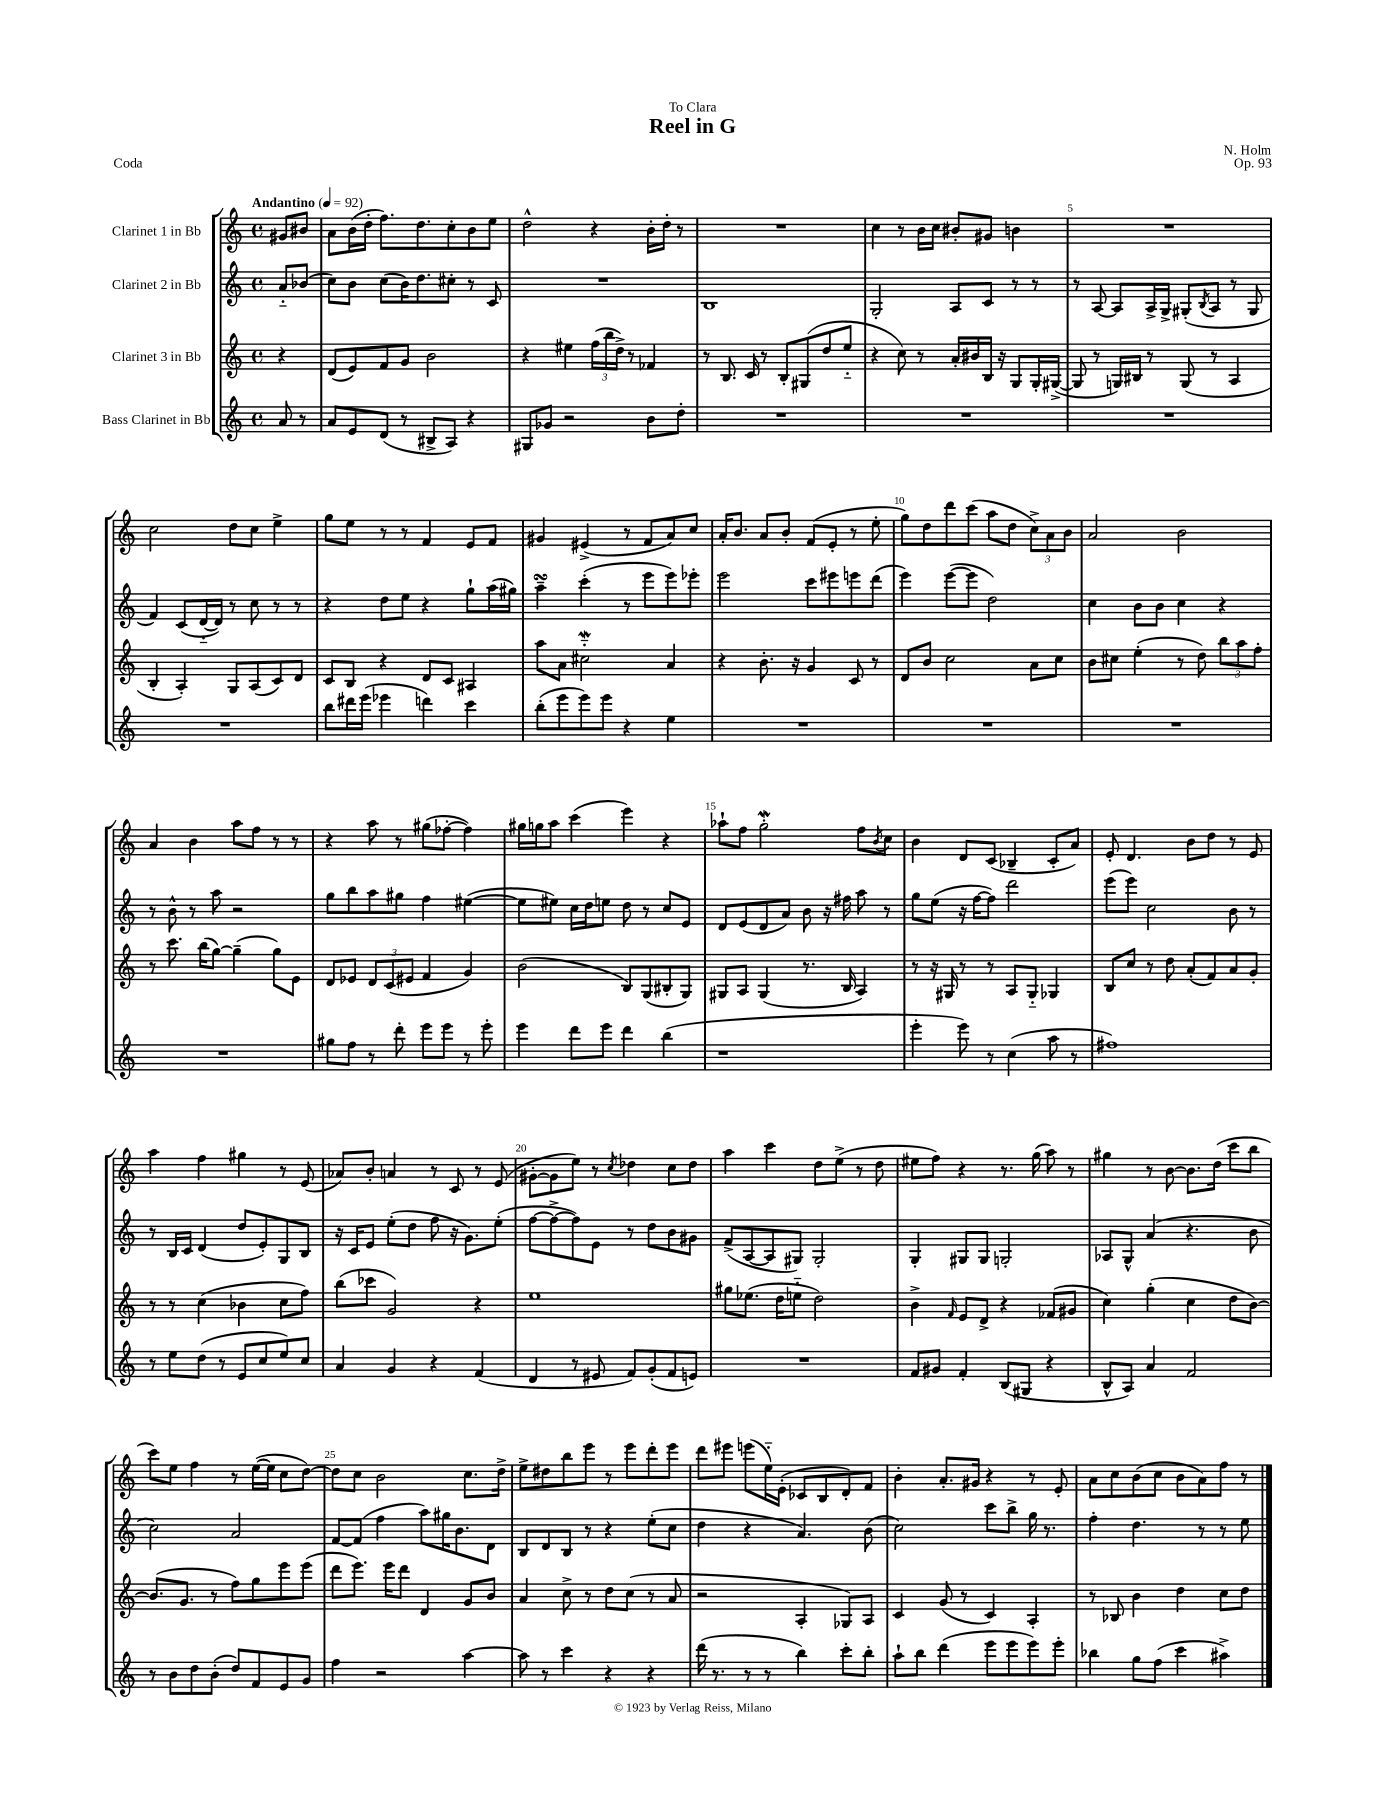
\header { title = "Reel in G" composer = "N. Holm" dedication = "To Clara" opus = "Op. 93" piece = "Coda" }
<<
\new StaffGroup <<
\new Staff = "s0" \with { instrumentName = "Clarinet 1 in Bb" } {
    \clef treble \key c \major \defaultTimeSignature \time 4/4 \partial 4 \tempo "Andantino" 4 = 92
    gis'8 bis'8 |
    a'8 b'16( d''16-. f''8.) d''8. c''8-. b'8 e''8 |
    d''2-^ r4 b'16-. d''16-. r8 |
    R1 |
    c''4 r8 b'16 c''16 bis'8-. gis'8 b'4 |
    R1 |
    c''2 d''8 c''8 e''4-> |
    g''8 e''8 r8 r8 f'4 e'8 f'8 |
    gis'4 eis'4->( r8 f'8 a'8) c''8 |
    a'16-. b'8. a'8 b'8-. f'8( e'8-. r8 e''8-. |
    g''8) d''8 d'''8 c'''8( a''8 d''8 \tuplet 3/2 { c''8->) a'8 b'8 } |
    a'2 b'2 |
    a'4 b'4 a''8 f''8 r8 r8 |
    r4 a''8 r8 gis''8( fes''8~-. fes''4) |
    gis''16 g''16 a''8 c'''4( e'''4) r4 |
    aes''8-! f''8 g''2-.\mordent f''8 \acciaccatura { b'8 } c''8 |
    b'4 d'8 c'8( bes4-- c'8-. a'8) |
    e'8-. d'4. b'8 d''8 r8 e'8 |
    a''4 f''4 gis''4 r8 e'8( |
    aes'8) b'8-. a'4 r8 c'8 r8 e'8( |
    gis'8~-. gis'8 e''8) r8 \acciaccatura { c''8 } des''4 c''8 des''8 |
    a''4 c'''4 d''8 e''8->( r8 d''8 |
    eis''8 f''8) r4 r8. g''16( a''8) r8 |
    gis''4 r8 b'8~ b'8. d''16( c'''8 b''8 |
    c'''8) e''8 f''4 r8 e''16~( e''16 c''8 d''8~) |
    d''8 c''8 b'2 c''8. d''16-> |
    e''8-> dis''8 b''8 e'''8 r8 e'''8 d'''8-. e'''8 |
    d'''8 eis'''8 e'''8( e''16-_) e'16-.( ces'8 b8 d'8-.) f'8 |
    b'4-. a'8.-. gis'16 r4 r8 e'8-. |
    a'8 c''8 b'8( c''8 b'8 a'8) f''8 r8 \bar "|." |
}
\new Staff = "s1" \with { instrumentName = "Clarinet 2 in Bb" } {
    \clef treble \key c \major \defaultTimeSignature \time 4/4 \partial 4
    a'8-_ bes'8( |
    c''8) b'8 c''8( b'16) d''8. cis''8-. r8 c'8 |
    R1 |
    b1 |
    g2-. a8 c'8 r8 r8 |
    r8 a8~ a8 a16-> g16-> gis8-.( \acciaccatura { b8 } a8 r8 gis8 |
    f'4) c'8( d'16~-_ d'16) r8 c''8 r8 r8 |
    r4 d''8 e''8 r4 g''8-! a''16( gis''16) |
    a''4--\turn c'''4-.( r8 e'''8 e'''8) ees'''8-. |
    e'''2 c'''8 eis'''8 e'''8 d'''8( |
    e'''4) e'''8~( e'''8 d''2) |
    c''4 b'8 b'8 c''4 r4 |
    r8 b'8-^ r8 a''8 r2 |
    g''8 b''8 a''8 gis''8 f''4 eis''4~( |
    eis''8 eis''8) c''16 d''16 e''8 d''8 r8 c''8 e'8 |
    d'8 e'8( d'8 a'8) b'8 r16 fis''16 a''8 r8 |
    g''8 e''8( r16 f''16~ f''8) d'''2 |
    e'''8( e'''8) c''2 b'8 r8 |
    r8 b16 c'16 d'4( d''8 e'8-.) g8 b8 |
    r16 c'16 e'8 e''8-.( d''8 f''8 r16 g'8.) e''8-.( |
    f''8~ f''8~-> f''8) e'8 r8 d''8 b'8 gis'8 |
    f'8->( a8~ a8 gis8) gis2-. |
    g4-. gis8 gis8 g2-. |
    aes8 g8-^ a'4( r4. b'8 |
    c''2) a'2 |
    f'8~ f'8( f''4 a''8) gis''16 b'8. d'8 |
    b8 d'8 b8 r8 r4 e''8-.( c''8 |
    d''4 r4 a'4.) b'8( |
    c''2) c'''8 b''8-> g''16 r8. |
    f''4-. d''4. r8 r8 e''8 \bar "|." |
}
\new Staff = "s2" \with { instrumentName = "Clarinet 3 in Bb" } {
    \clef treble \key c \major \defaultTimeSignature \time 4/4 \partial 4
    r4 |
    d'8( e'8) f'8 g'8 b'2 |
    r4 eis''4 \tuplet 3/2 { f''16( b''16 d''16->) } r8 fes'4 |
    r8 b8. c'16 r8 b8-. gis8( d''8 e''8-_ |
    r4 c''8) r8 a'16-. bis'16 b16 r16 g8 g16-. gis16~->( |
    gis8 r8 g16) bis16 r8 g8( r8 a4 |
    b4-. a4-.) g8 a8( c'8) d'8 |
    c'8 b8 r4 d'8 c'8 ais4 |
    a''8 a'8 cis''2-_\mordent a'4 |
    r4 b'8.-. r16 g'4 c'8 r8 |
    d'8 b'8 c''2 a'8 c''8 |
    b'8 cis''8 e''4-.( r8 d''8) \tuplet 3/2 { b''8 a''8 f''8-. } |
    r8 c'''8. b''16( g''8~) g''4--( g''8) e'8 |
    d'8 ees'8 \tuplet 3/2 { d'8 c'8( eis'8 } f'4 g'4) |
    b'2( b8) g8( bis8-. g8) |
    gis8 a8 gis4( r8. b16 a4) |
    r8 r16 gis16 r8 r8 a8 gis8-_ ges4 |
    b8 c''8 r8 d''8 a'8-.( f'8) a'8 g'8-. |
    r8 r8 c''4( bes'4 c''8 f''8) |
    b''8( ces'''8 g'2) r4 |
    e''1 |
    gis''8 ees''8.( d''16 e''8-_ d''2) |
    b'4-> \grace { f'16 } e'8 d'8-> r4 fes'8( gis'8 |
    c''4) g''4-.( c''4 d''8 b'8~) |
    b'8.( g'8. r8 f''8) g''8 e'''8 e'''8( |
    d'''8 e'''8.) e'''16 d'''8 d'4 g'8 b'8 |
    a'4 c''8-> r8 d''8 c''8( r8 a'8 |
    r2 a4-. ges8) a8 |
    c'4 g'8( r8 c'4) a4-. |
    r8 bes8 b'4 d''4 c''8 d''8 \bar "|." |
}
\new Staff = "s3" \with { instrumentName = "Bass Clarinet in Bb" } {
    \clef treble \key c \major \defaultTimeSignature \time 4/4 \partial 4
    a'8 r8 |
    a'8 e'8 d'8( r8 bis8-> a8) r4 |
    gis8 ges'8 r2 b'8 d''8-. |
    R1 |
    R1 |
    R1 |
    R1 |
    b''8 dis'''16 e'''16( ees'''4 d'''4) c'''4 |
    b''8-.( e'''8 e'''8) e'''8 r4 e''4 |
    R1 |
    R1 |
    R1 |
    R1 |
    gis''8 f''8 r8 d'''8-. e'''8 e'''8 r8 e'''8-. |
    e'''4 d'''8 e'''8 d'''4 b''4( |
    r1 |
    e'''4-. e'''8) r8 c''4( a''8 r8 |
    fis''1) |
    r8 e''8 d''8( r8 e'8 c''8 e''8) c''8 |
    a'4 g'4 r4 f'4( |
    d'4 r8 eis'8 f'8) g'8-.( f'8 e'8) |
    R1 |
    f'8 gis'8 f'4-. b8( gis8 r4 |
    b8-^ a8) a'4 f'2 |
    r8 b'8 d''8 b'8-.( d''8) f'8 e'8 g'8 |
    f''4 r2 a''4~ |
    a''8 r8 c'''4 r4 r4 |
    d'''16( r8. r8 r8 b''4) c'''8-. b''8-. |
    a''8-! b''8 d'''4( e'''8 e'''8 e'''8) e'''8-. |
    bes''4 g''8 f''8( c'''4 ais''4->) \bar "|." |
}
>>
>>
\layout { \context { \Score \override BarNumber.break-visibility = ##(#f #t #t) barNumberVisibility = #(every-nth-bar-number-visible 5) } }
